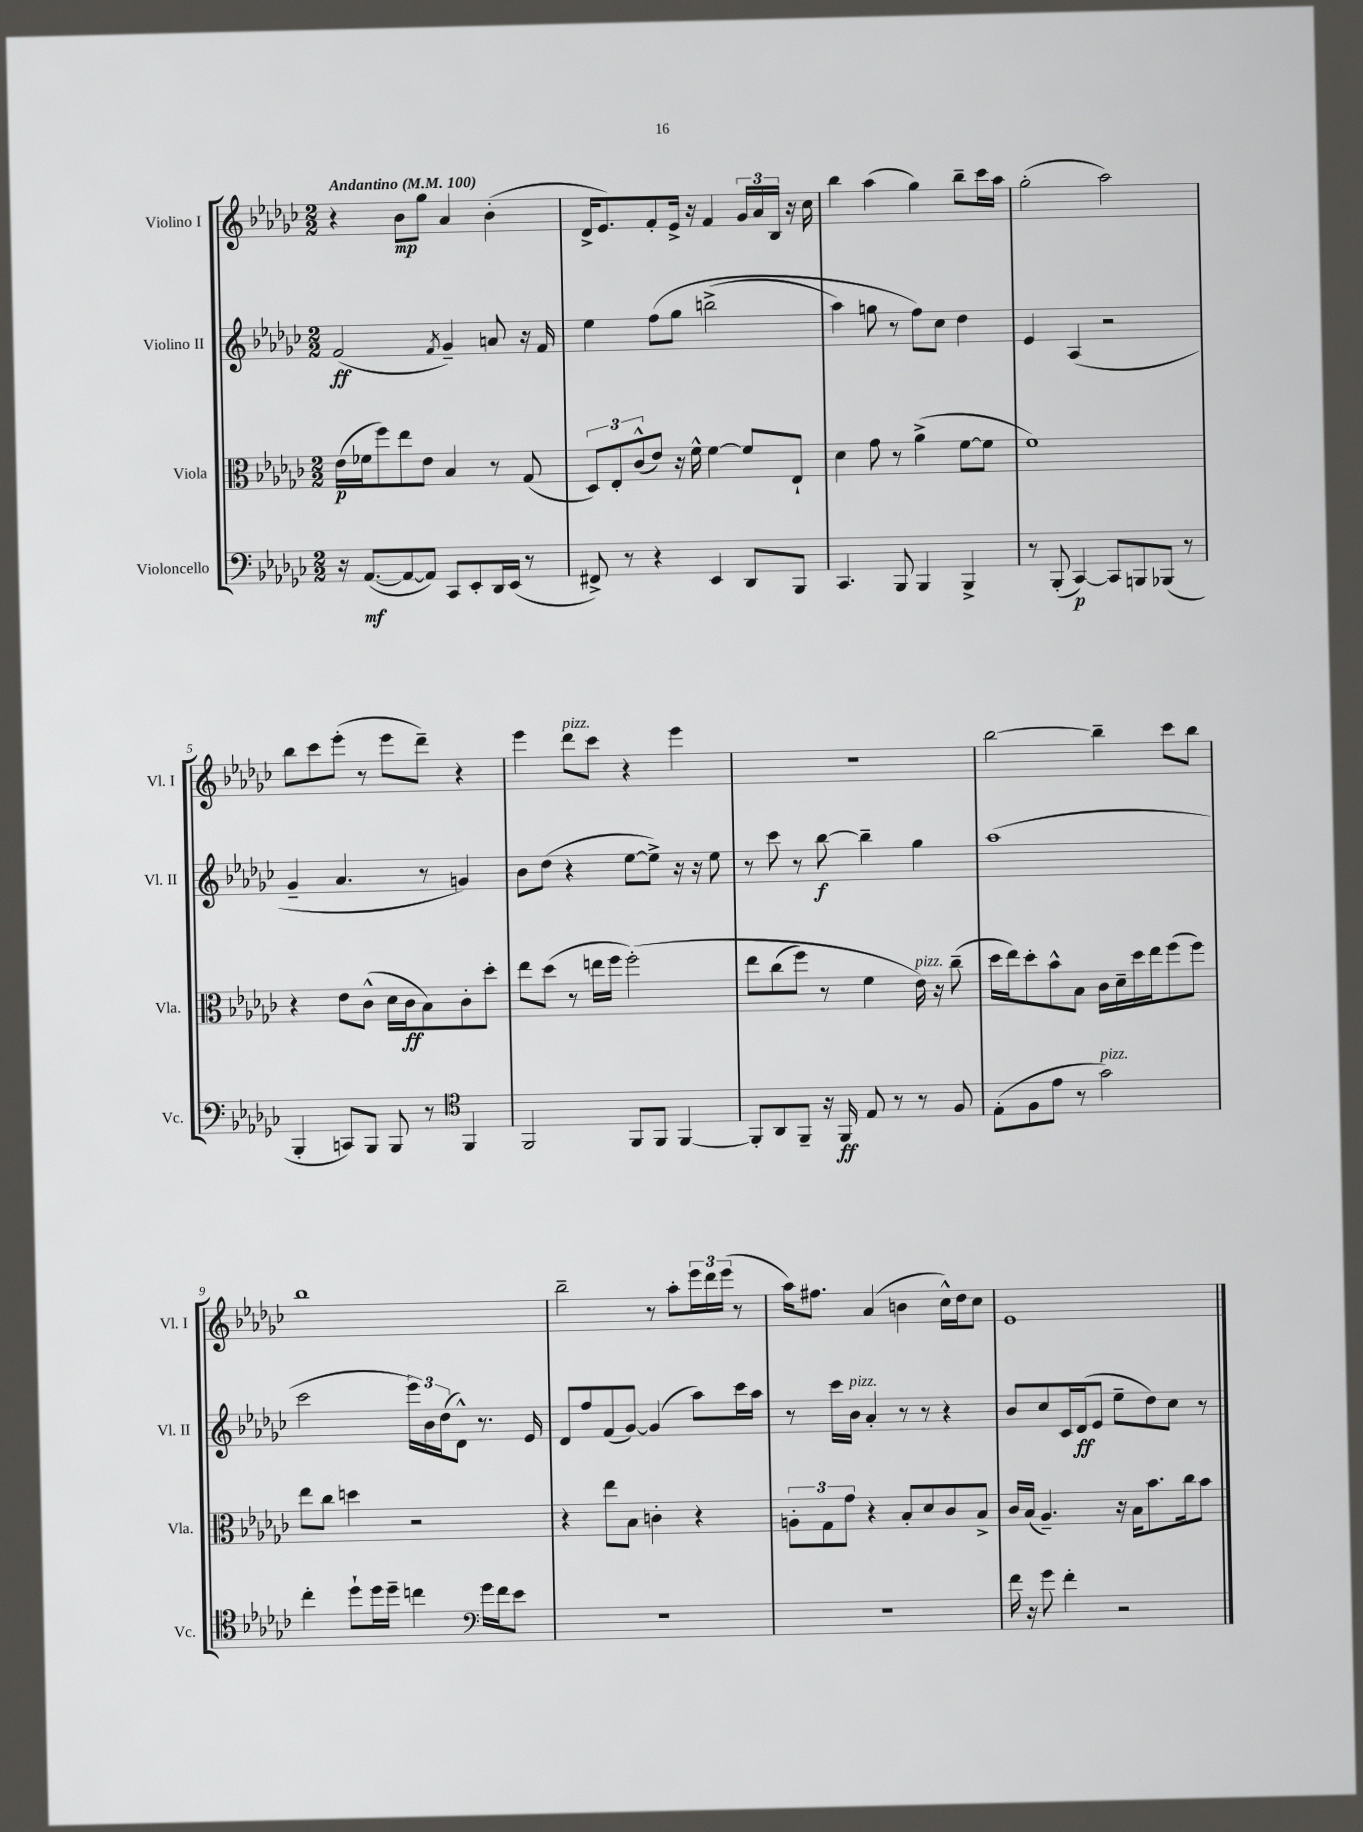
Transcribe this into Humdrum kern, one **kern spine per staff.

**kern	**kern	**kern	**kern
*staff4	*staff3	*staff2	*staff1
*clefF4	*clefC3	*clefG2	*clefG2
*k[b-e-a-d-g-c-]	*k[b-e-a-d-g-c-]	*k[b-e-a-d-g-c-]	*k[b-e-a-d-g-c-]
*M2/2	*M2/2	*M2/2	*M2/2
*MM100	*MM100	*MM100	*MM100
16r	(16e-	(2f	4r
([8.AA-	16f-	.	.
.	8ff)	.	.
8AA-_	8ee-	.	8b-
8AA-])	8e-	.	8gg-
.	.	8qf	.
8CC-	4B-	4g-~)	4a-
8EE-'	.	.	.
16DD-	8r	8a	(4b-'
(16EE-	.	.	.
8r	(8G-	16r	.
.	.	16f	.
=	=	=	=
8FF#^)	12D-)	4ee-	16d-^
.	.	.	8.e-)
.	12E-'	.	.
8r	.	.	.
.	(12c-^^	.	.
4r	8e-)	&(8ff	8f'
.	16r	8gg-	16e-^
.	16f^^	.	16r
4EE-	[4f	(2bb^	4f
8DD-	8f]	.	24g-
.	.	.	24a-
.	.	.	24B-
8BBB-	8E-`	.	16r
.	.	.	16cc-
=	=	=	=
4.CC-	4d-	4aa-)	4bb-
.	8g-	8gg	(4aa-
8BBB-	8r	8r	.
4BBB-	(4a-^	8ff&)	4gg-)
.	.	8cc-	.
4BBB-^	[8f	4dd-	8bb-~
.	8f]	.	16ccc-
.	.	.	16aa-
=	=	=	=
8r	1f)	4e-	(2gg-'
(8BBB-'	.	.	.
[4CC-)	.	(4A-	.
8CC-]	.	2r	2aa-)
8BBB	.	.	.
(8BBB-	.	.	.
8r	.	.	.
=	=	=	=
4BBB-'	4r	4g-~	8bb-
.	.	.	8ccc-
8CC)	8e-	4.a-	(8eee-'
8BBB-	(8c-^^	.	8r
8BBB-	16d-	.	8eee-
.	16c-	.	.
8r	8B-)	8r	8ddd-~)
*clefC4	*	*	*
4FF	8c-'	4g)	4r
.	8dd-'	.	.
=	=	=	=
2FF	8ee-	8b-	4eee-
.	(8dd-	(8dd-	.
.	8r	4r	8ddd-
.	16ee	.	8ccc-
.	16ff	.	.
8FF	&(2ff')	[8ee-	4r
8FF	.	8ee-^])	.
[4FF	.	16r	4eee-
.	.	16r	.
.	.	8ee-	.
=	=	=	=
8FF']	8ee-	8r	1r
8AA-	(8cc-	8ccc-	.
8FF~	8ff)	8r	.
16r	8r	[8bb-	.
16FF	.	.	.
8E-	4f	4bb-~]	.
8r	.	.	.
8r	16e-&)	4gg-	.
.	16r	.	.
8F	(8cc-~	.	.
=	=	=	=
(8E-'	16dd-	(1aa-	[2bb-
.	16ee-)	.	.
8F	8dd-'	.	.
8e-	8b-^^	.	.
8r	8B-	.	.
2g-)	16c-	.	4bb-~]
.	16d-~	.	.
.	16dd-	.	.
.	16ee-	.	.
.	(8ff	.	8ccc-
.	8ff)	.	8bb-
=	=	=	=
4cc-'	8ee-	2ccc-	1bb-
.	8cc-	.	.
8dd-`	4dd	.	.
16dd-	.	.	.
16dd-~	.	.	.
4cc	2r	24eee-)	.
.	.	24b-	.
.	.	(24dd-	.
.	.	8d-^^)	.
*clefF4	*	*	*
16g-	.	8.r	.
16f	.	.	.
8e-	.	.	.
.	.	16e-	.
=	=	=	=
1r	4r	8d-	2bb-~
.	.	8ff	.
.	8ee-	(8f	.
.	8B-	[8g-)	.
.	4c'	(4g-]	8r
.	.	.	8aa-'
.	4r	8aa-)	24eee-
.	.	.	24ddd-
.	.	.	(24eee-
.	.	16ccc-	8r
.	.	16aa-	.
=	=	=	=
1r	12A'	8r	16aa-)
.	.	.	8.ff#
.	12G-	.	.
.	.	16ccc-	.
.	12g-	.	.
.	.	16b-	.
.	4r	4a-'	(4a-
.	8B-'	8r	4b
.	8d-	8r	.
.	8c-	4r	16cc-^^)
.	.	.	16dd-
.	8B-^	.	8cc-
=	=	=	=
16f	16c-	8b-	1e-
16r	(16B-	.	.
8g-	4.A-~)	8cc-	.
4f'	.	16c-	.
.	.	(16d-	.
.	.	8e-	.
2r	16r	8ee-~	.
.	16B-	.	.
.	8.b-	8dd-)	.
.	.	8cc-	.
.	16cc-	.	.
.	8b-	8r	.
==	==	==	==
*-	*-	*-	*-
